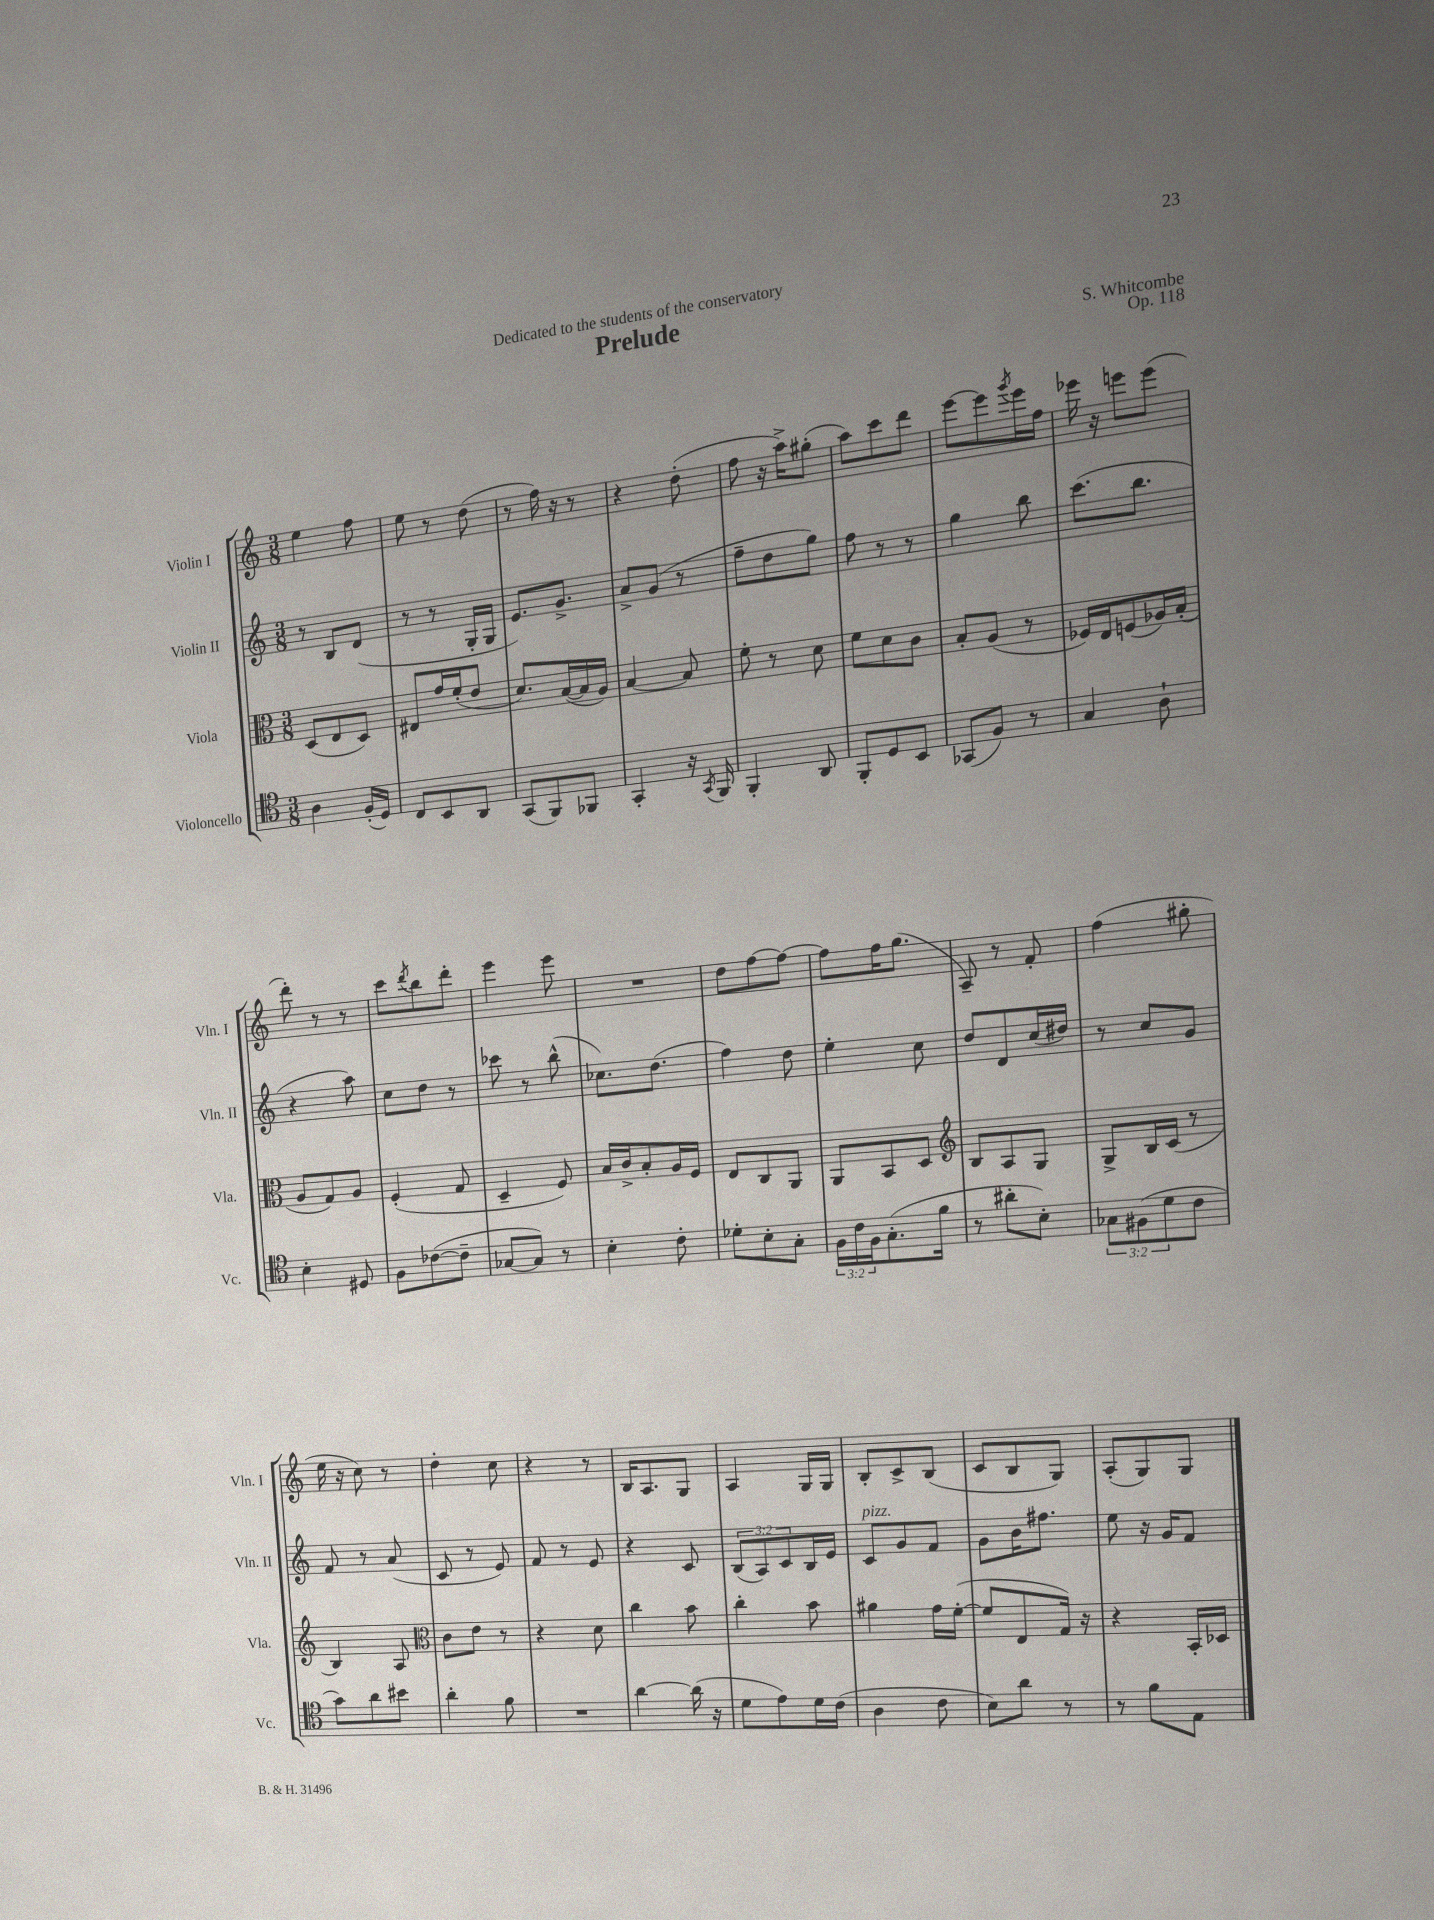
\header { title = "Prelude" composer = "S. Whitcombe" dedication = "Dedicated to the students of the conservatory" opus = "Op. 118" }
<<
\new StaffGroup <<
\new Staff = "s0" \with { instrumentName = "Violin I" shortInstrumentName = "Vln. I" } {
    \clef treble \key c \major \numericTimeSignature \time 3/8
    e''4 f''8 |
    e''8 r8 d''8( |
    r8 f''16) r16 r8 |
    r4 d''8-.( |
    f''8 r16 a''16->) gis''8-.( |
    a''8) c'''8 d'''8 |
    e'''8~ e'''8 \acciaccatura { g'''8 } e'''16 f''16 |
    ees'''16 r16 e'''8 e'''8( |
    d'''8-.) r8 r8 |
    c'''8 \acciaccatura { d'''8 } b''8 d'''8-. |
    e'''4 e'''8 |
    R4. |
    d''8 f''8~ f''8~ |
    f''8 f''16 g''8.( |
    a8--) r8 f'8-. |
    f''4( gis''8-. |
    e''16 r16 c''8) r8 |
    d''4-. c''8 |
    r4 r8 |
    b16 a8. g8 |
    a4 g16 g16 |
    b8-. c'8-> b8( |
    c'8 b8 g8) |
    a8-.( g8) g8 \bar "|." |
}
\new Staff = "s1" \with { instrumentName = "Violin II" shortInstrumentName = "Vln. II" } {
    \clef treble \key c \major \numericTimeSignature \time 3/8 \override Staff.TupletNumber.text = #tuplet-number::calc-fraction-text
    r8 b8 d'8( |
    r8 r8 g16-. g16 |
    e'8.) g'8.-> |
    a'8-> g'8( r8 |
    f''8-- d''8 g''8) |
    f''8 r8 r8 |
    g''4 b''8 |
    c'''8.( b''8. |
    r4 a''8) |
    c''8 d''8 r8 |
    ces'''8 r8 b''8-^( |
    ces''8.) d''8.( |
    f''4) d''8 |
    e''4-. c''8 |
    d''8 d'8 c''16( dis''16) |
    r8 c''8 g'8 |
    f'8 r8 a'8( |
    c'8 r8 e'8) |
    f'8 r8 e'8 |
    r4 c'8 |
    \tuplet 3/2 { b8( a8) c'8 } b16 e'16 |
    c'8^\markup { \italic "pizz." } g'8 f'8 |
    g'8 b'16 fis''8. |
    e''8 r16 g'16 f'8 \bar "|." |
}
\new Staff = "s2" \with { instrumentName = "Viola" shortInstrumentName = "Vla." } {
    \clef alto \key c \major \numericTimeSignature \time 3/8
    d8( e8 d8) |
    eis8 g'16 f'16-.( e'8 |
    d'8.) b16~( b16 a16) |
    b4~ b8 |
    f'8-. r8 d'8 |
    f'8 d'8 c'8 |
    b8-. a8( r8 |
    fes16) e16 f8( aes16) b16-.( |
    a8 g8) a8 |
    f4-.( g8 |
    d4-- f8) |
    b16 c'16-> b8-. a16 f16 |
    e8 c8 a,8 |
    a,8 b,8 d8 |
    \clef treble b8 a8 g8 |
    g8-> b16 c'16( r8 |
    b4) a8 |
    \clef alto c'8 e'8 r8 |
    r4 d'8 |
    c''4 b'8 |
    c''4-. b'8 |
    ais'4 g'16 f'16~-.( |
    f'8 e8 g16) r16 |
    r4 b,16-. des16 \bar "|." |
}
\new Staff = "s3" \with { instrumentName = "Violoncello" shortInstrumentName = "Vc." } {
    \clef tenor \key c \major \numericTimeSignature \time 3/8 \override Staff.TupletNumber.text = #tuplet-number::calc-fraction-text
    a4 f16-.( d16) |
    c8 b,8 a,8 |
    g,8( f,8) fes,8 |
    g,4-. r16 \acciaccatura { g,8 } f,16 |
    f,4-. a,8 |
    f,8-. d8 b,8 |
    ges,8( f8) r8 |
    g4 a8-! |
    b4-. dis8 |
    f8 ces'8~( ces'8-- |
    ges8~ ges8) r8 |
    b4-. c'8-. |
    des'8-. b8-. g8-. |
    \tuplet 3/2 { f16 c'16 f16 } g8.-.( f'16 |
    r8 ais'8-. b8-.) |
    \tuplet 3/2 { ges8 fis8( d'8 } c'8 |
    g'8) a'8 bis'8 |
    a'4-. f'8 |
    R4. |
    a'4~ a'16( r16 |
    d'8 e'8) d'16 c'16( |
    a4 c'8 |
    b8) a'8 r8 |
    r8 f'8 e8 \bar "|." |
}
>>
>>
\layout { \context { \Score \remove "Bar_number_engraver" } }
